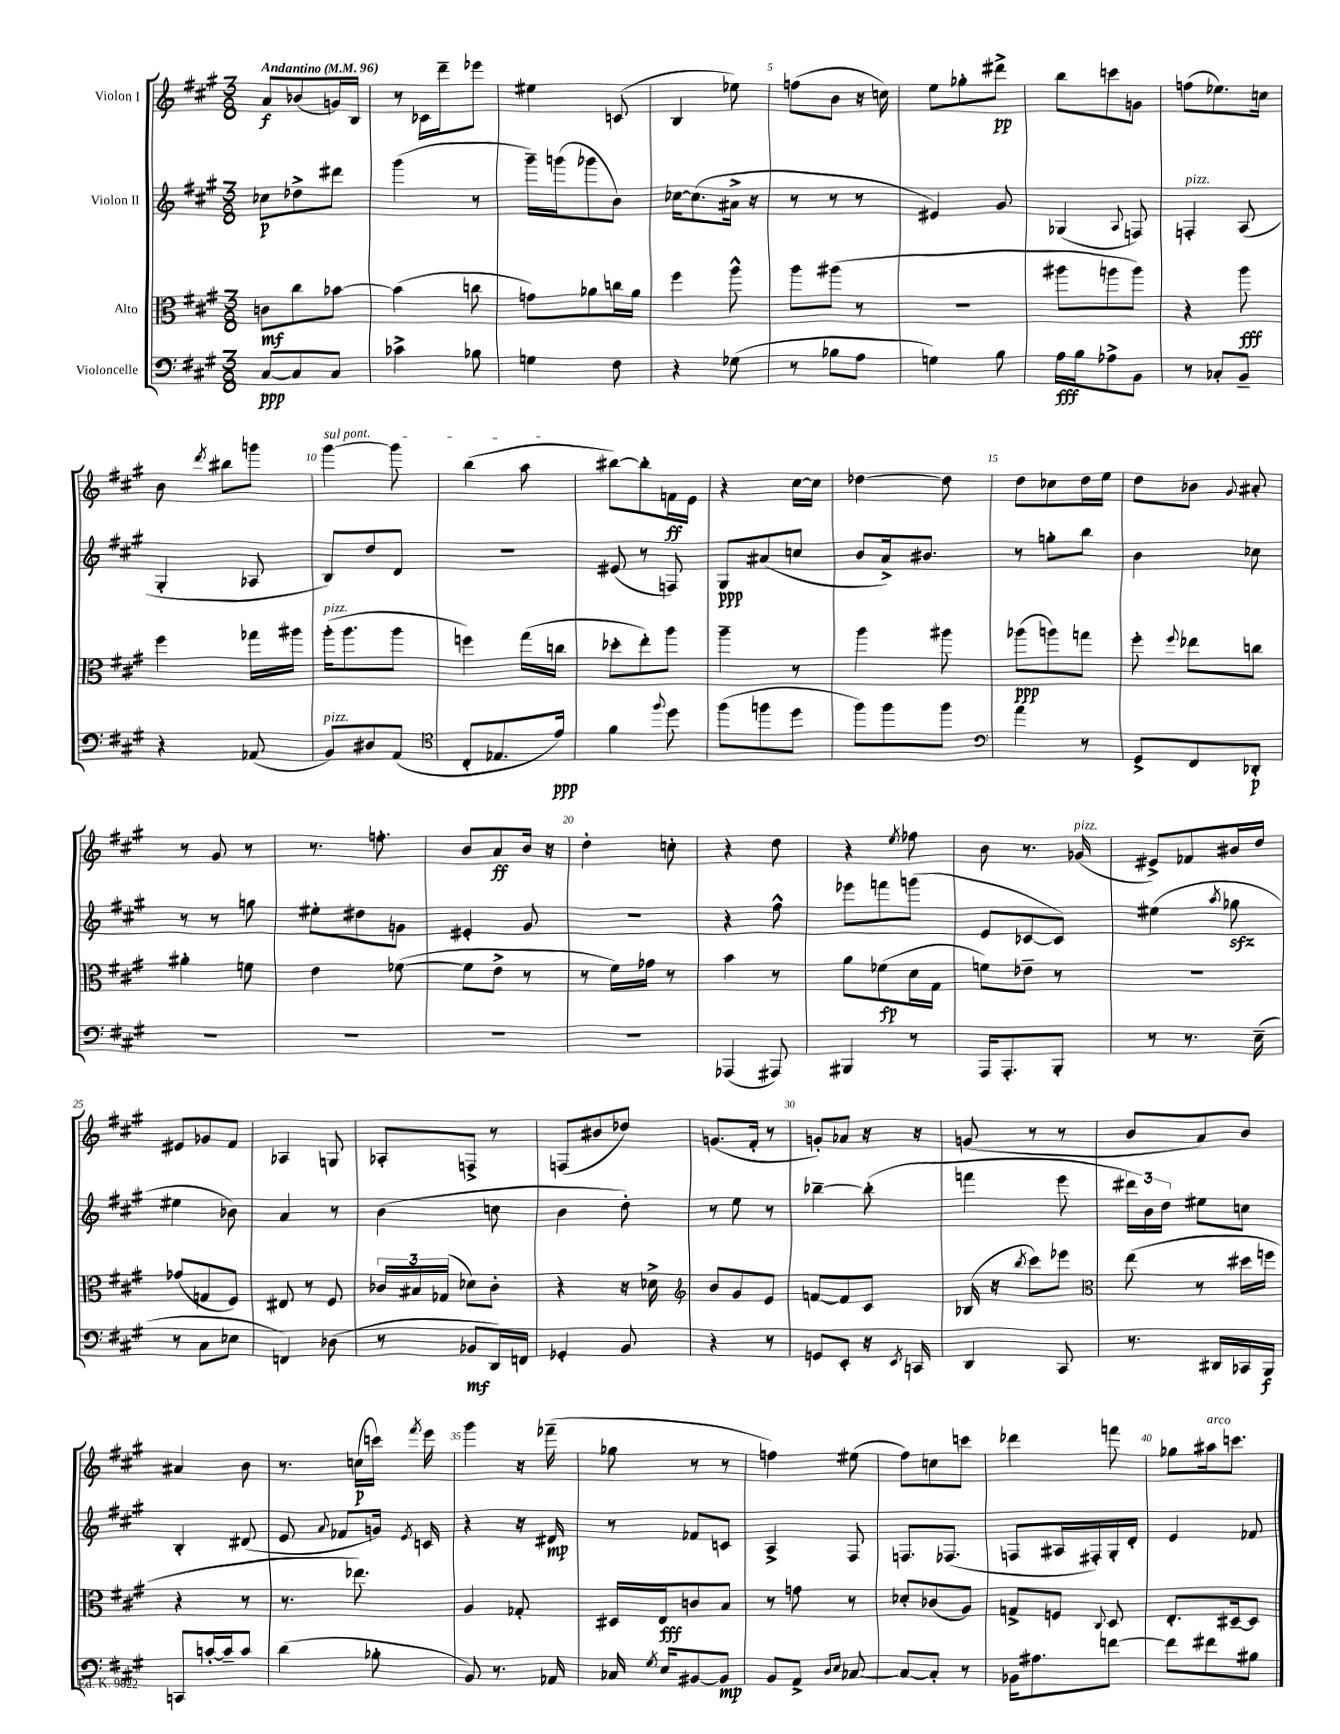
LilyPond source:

<<
\new StaffGroup <<
\new Staff = "s0" \with { instrumentName = "Violon I" } {
    \clef treble \key a \major \numericTimeSignature \time 3/8 \tempo "Andantino" 4 = 96
    \autoBeamOff a'8[\f bes'8( g'16) b16] |
    r8 ces'16[ d'''16-- ees'''8] |
    eis''4 c'8( |
    b4 ees''8) |
    f''8[( b'8] r16 c''16) |
    e''8[ ges''8-. dis'''8]->\pp |
    b''8[ c'''8 g'8] |
    f''8[( ees''8.) c''16] |
    b'8 \acciaccatura { d'''8 } bis''8[ g'''8] |
    \once \override TextSpanner.bound-details.left.text = \markup { \italic "sul pont." } gis'''4~\startTextSpan gis'''8 |
    b''4( a''8\stopTextSpan |
    bis''8[~) bis''8-. f'16\ff e'16] |
    r4 cis''16[~ cis''16] |
    des''4~ des''8 |
    d''8[ ces''8 d''16 e''16] |
    d''8[ bes'8] \appoggiatura { gis'8 } ais'8-. |
    r8 gis'8 r8 |
    r8. f''8.-. |
    b'8[ a'8\ff b'16] r16 |
    d''4-. c''8-. |
    r4 d''8 |
    r4 \acciaccatura { e''8 } fes''8 |
    b'8 r8. ges'16^\markup { \italic "pizz." }( |
    eis'8[->) fes'8 bis'16 d''16] |
    eis'8[ ges'8 fis'8] |
    aes4 g8 |
    aes8[-. f8]-> r8 |
    f8[( bis'8 des''8]) |
    g'8.[( fis'16]-. r8 |
    g'8[-.) aes'8] r16 r16 |
    g'8( r8 r8 |
    b'8[ a'8) b'8] |
    ais'4 b'8 |
    r8. c''16[\p( c'''16]) \acciaccatura { fis'''8 } e'''16 |
    gis'''4 r16 fes'''16--( |
    ges''8 r8 r8 |
    f''4) eis''8( |
    fis''8[) c''8 c'''8] |
    des'''4 f'''8 |
    ges''8[ ais''16^\markup { \italic "arco" } c'''8.] \bar "|." |
}
\new Staff = "s1" \with { instrumentName = "Violon II" } {
    \clef treble \key a \major \numericTimeSignature \time 3/8
    \autoBeamOff ces''8[\p des''8-> dis'''8] |
    gis'''4( r8 |
    gis'''16[--) g'''16( ges'''8 b'8]) |
    ces''16[~ ces''8.( ais'16]-> r16 |
    r8 r8 r8 |
    eis'4) gis'8 |
    ges4( \appoggiatura { a8 } f8) |
    f4-.^\markup { \italic "pizz." } a8( |
    gis4-. aes8 |
    b8[) d''8 d'8] |
    R4. |
    eis'8( r8 f8) |
    gis8[\ppp ais'8( c''8] |
    b'8[ a'16->) bis'8.] |
    r8 g''8[-. b''8] |
    b'4 ces''8 |
    r8 r8 g''8 |
    eis''8[-. dis''8 g'8] |
    eis'4-. gis'8 |
    R4. |
    r4 fis''8-^ |
    ees'''8[ f'''8 g'''8]( |
    e'8[ ces'8~ ces'8]) |
    eis''4( \acciaccatura { a''8 } ges''8\sfz |
    eis''4 bes'8) |
    a'4 r8 |
    b'4( c''8 |
    b'4 d''8-.) |
    r8 e''8 r8 |
    bes''4~-- bes''8-.( |
    f'''4 e'''8 |
    \tuplet 3/2 { dis'''16[) b'16 d''16] } eis''8[ c''8] |
    b4-. dis'8( |
    e'8 \appoggiatura { a'8 } fes'8[ g'16]) \acciaccatura { e'8 } c'16 |
    r4 r16 dis'16\mp |
    r8 fes'8[ c'8] |
    a4-> fis8 |
    f8.[ fes8.]( |
    f8[ ais16 fis16-.) gis16-. d'16]-. |
    e'4 fes'8 \bar "|." |
}
\new Staff = "s2" \with { instrumentName = "Alto" } {
    \clef alto \key a \major \numericTimeSignature \time 3/8
    \autoBeamOff c'8[\mf cis''8 bes'8]~ |
    bes'4( c''8 |
    g'8[) aes'8 c''16 aes'16] |
    fis''4 a''8-^ |
    a''8[ ais''8]( r8 |
    R4. |
    ais''8[ a''8 a''8]) |
    r4 a''8\fff |
    fis''4 ges''16[ ais''16] |
    a''16[-.^\markup { \italic "pizz." }( a''8. a''8] |
    f''4) gis''16[( c''16] |
    des''8[-. e''8-.) a''8] |
    a''4-- r8 |
    a''4 ais''8 |
    aes''8[\ppp( a''8) g''8] |
    fis''8-. \appoggiatura { fis''8 } ees''8[ c''8] |
    ais'4-. f'8 |
    e'4 fes'8~( |
    fes'8[ e'8]-> r8 |
    r8 fis'16[) ges'16] r8 |
    b'4 r8 |
    a'8[ fes'8\fp( d'16 gis16] |
    f'8[) ees'8]-- r8 |
    R4. |
    ges'8[( g8 fis8]) |
    eis8 r8 fis8 |
    \tuplet 3/2 { ces'16[ bis16 ges16]( } des'8[) ces'8]-. |
    r4 r16 des'16-> |
    \clef treble b'8[ gis'8 e'8] |
    f'8[~ f'8 cis'8] |
    bes16( r16 \acciaccatura { b''8 } cis'''8[) ees'''8] |
    \clef alto e''8( r8 dis''16[ f''16] |
    r4 r8 |
    r8. ees''8.) |
    a4 ges8-. |
    dis16[ e16\fff c'8 b8] |
    r8 g'8 r8 |
    des'8[-. ces'8( a8]) |
    g8[-> f8] \appoggiatura { cis8 } d8 |
    e8.[-. dis16~-- dis8] \bar "|." |
}
\new Staff = "s3" \with { instrumentName = "Violoncelle" } {
    \clef bass \key a \major \numericTimeSignature \time 3/8
    \autoBeamOff cis8[~\ppp cis8 cis8] |
    ces'4-> bes8 |
    g4 fis8 |
    r4 ges8( |
    r8 bes8[ a8] |
    g4) b8 |
    a16[\fff b16 aes8-> b,8] |
    r8 ces8[-. b,8]-- |
    r4 aes,8( |
    b,8[^\markup { \italic "pizz." }) dis8 a,8]( |
    \clef tenor cis8[-. ees8. e'16]\ppp) |
    fis'4 \appoggiatura { fis''8 } d''8 |
    fis''8[( f''8 d''8] |
    fis''8[) fis''8 fis''8] |
    \clef bass a'4 r8 |
    gis,8[-> fis,8 des,8]-.\p |
    R4. |
    R4. |
    R4. |
    R4. |
    aes,,4( ais,,8) |
    bis,,4 r8 |
    a,,16[ a,,8.-. b,,8]-. |
    r8 r8. e16--( |
    r8 cis8[ ees8] |
    f,4) des8( |
    r8 bes,8[\mf d,16) f,16] |
    ges,4-. b,8 |
    r4 r8 |
    g,8[ e,8]-. r16 \acciaccatura { e,8 } c,16 |
    d,4 cis,8 |
    r8. dis,16[ ces,16 b,,16]\f |
    c,8[ c'16~-. c'16-- c'8] |
    d'4( bes8-. |
    b,8) r8. aes,16 |
    ces16 \acciaccatura { gis8 } e16[ bis,8~ bis,8]\mp |
    b,8[ a,8]-> \grace { d16[ e16] } ces8~ |
    ces8[~ ces8]-. r8 |
    bes,16[ ais8. f'8]~ |
    f'8[ fis'8 bis8] \bar "|." |
}
>>
>>
\layout { \context { \Score \override BarNumber.break-visibility = ##(#f #t #t) barNumberVisibility = #(every-nth-bar-number-visible 5) } }
